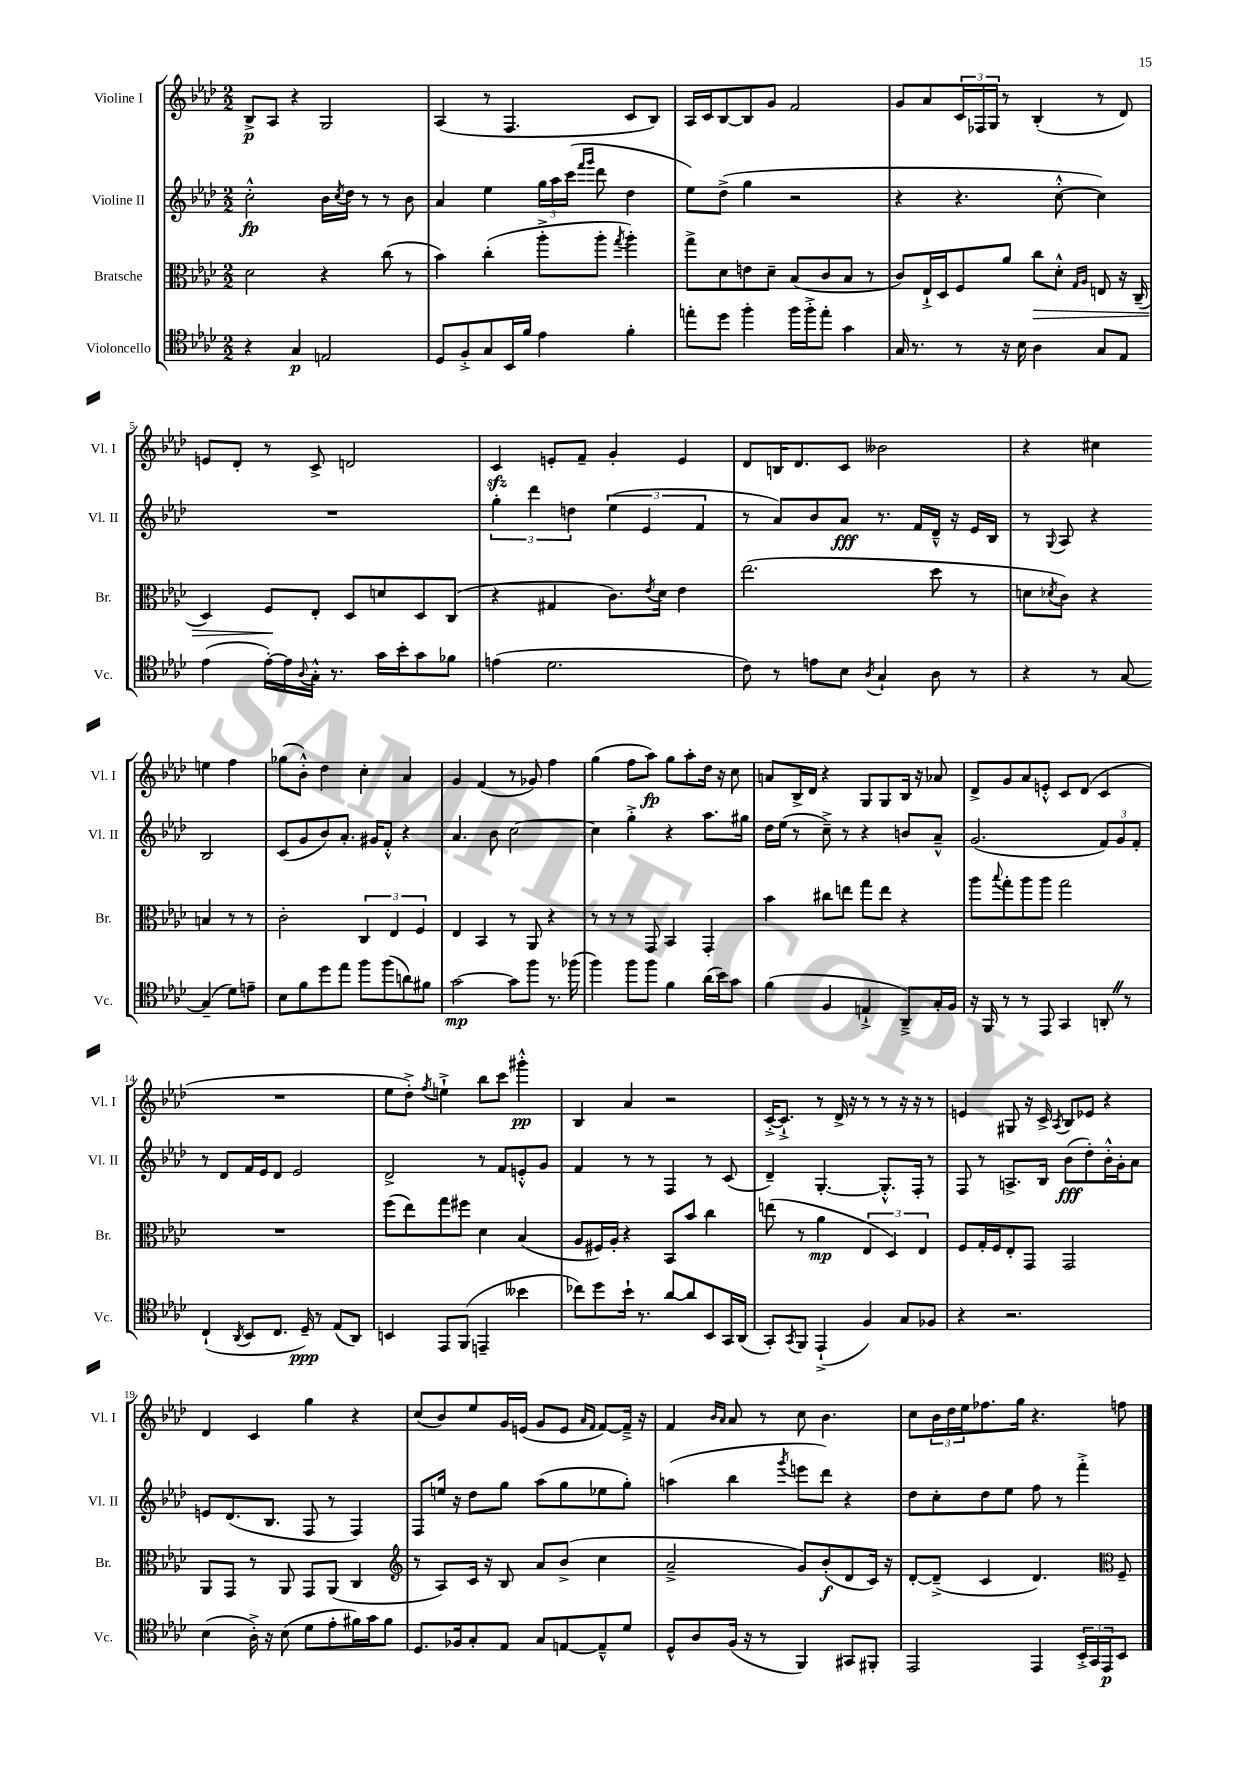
<<
\new StaffGroup <<
\new Staff = "s0" \with { instrumentName = "Violine I" shortInstrumentName = "Vl. I" } {
    \clef treble \key aes \major \numericTimeSignature \time 2/2
    bes8->\p aes8 r4 g2 |
    aes4( r8 f4. c'8 bes8) |
    aes16 c'16 bes8~ bes8 g'8 f'2 |
    g'8 aes'8 \tuplet 3/2 { c'16 fes16 g16 } r8 bes4-.( r8 des'8) |
    e'8 des'8-. r8 c'8-> d'2 |
    c'4\sfz e'8-. f'8-- g'4-. e'4 |
    des'8 b16 des'8. c'8 beses'2 |
    r4 cis''4 e''4 f''4 |
    ges''8( bes'8-.-^) des''4 c''4-. aes'4 |
    g'4 f'4( r8 ges'8) f''4 |
    g''4( f''8 aes''8\fp) g''8 aes''8-. des''16 r16 c''8 |
    a'8 bes16-> des'16 r4 g8 g8 bes16 r16 aes'8 |
    des'8-> g'8 aes'8 e'8-.-^ c'8 des'8( c'4 |
    R1 |
    ees''8 des''8-.->) \acciaccatura { f''8 } e''4-!-> bes''8 c'''8 gis'''4-.-^\pp |
    bes4 aes'4 r2 |
    c'16~-.-> c'8.-!-> r8 des'16-> r16 r8 r8 r16 r16 r8 |
    e'4 gis8 r16 c'16-> \acciaccatura { aes8 } bes8 ees'8 r4 |
    des'4 c'4 g''4 r4 |
    c''8( bes'8) ees''8 g'16 e'16( g'8 e'8 \grace { aes'16 f'16 } f'8~) f'16---> r16 |
    f'4 \grace { bes'16 aes'16 } aes'8 r8 c''8 bes'4. |
    c''8 \tuplet 3/2 { bes'16 des''16 ees''16 } fes''8. g''16 r4. f''8 \bar "|." |
}
\new Staff = "s1" \with { instrumentName = "Violine II" shortInstrumentName = "Vl. II" } {
    \clef treble \key aes \major \numericTimeSignature \time 2/2
    c''2-.-^\fp bes'16 \acciaccatura { c''8 } des''16 r8 r8 bes'8 |
    aes'4 ees''4 \tuplet 3/2 { g''16 aes''16 c'''16( } \grace { f'''16 g'''16 } des'''8 des''4 |
    ees''8) des''8->( g''4 r2 |
    r4 r4. c''8~-.-^ c''4) |
    R1 |
    \tuplet 3/2 { g''4-. des'''4 d''4 } \tuplet 3/2 { ees''4( ees'4 f'4 } |
    r8 aes'8) bes'8 aes'8\fff r8. f'16 des'16---^ r16 ees'16 bes16 |
    r8 \appoggiatura { g8 } aes8 r4 bes2 |
    c'8( g'8 bes'8) aes'8.-. gis'16 f'8-.-^ r4 |
    aes'4. bes'8 c''2~ |
    c''4 g''4-.-> r4 aes''8. gis''16 |
    des''16 ees''16( r8 c''8--->) r8 r4 b'8 aes'8---^ |
    g'2.( \tuplet 3/2 { f'8) g'8 f'8-. } |
    r8 des'8 f'16 ees'16 des'8 ees'2 |
    des'2-> r8 f'8 e'8-.-^ g'8 |
    f'4 r8 r8 f4 r8 c'8( |
    des'4--) g4.~-. g8.-.-^ f16-. r8 |
    f8 r8 a8.-> bes16 bes'8\fff( des''8-.) bes'16-.-^ g'16-. aes'8 |
    e'8 des'8.( bes8. f8 r8 f4) |
    f8 e''16 r16 des''8 g''8 aes''8( g''8 ees''8 g''8-.) |
    a''4( bes''4 \acciaccatura { g'''8 } e'''8 des'''8) r4 |
    des''8 c''8-. des''8 ees''8 f''8 r8 f'''4-.-> \bar "|." |
}
\new Staff = "s2" \with { instrumentName = "Bratsche" shortInstrumentName = "Br." } {
    \clef alto \key aes \major \numericTimeSignature \time 2/2
    des'2 r4 c''8( r8 |
    bes'4) c''4-.( aes''8-.-> aes''8-. \acciaccatura { g''8 } aes''4-.) |
    g''8-> des'8 e'8 des'8-- bes8( c'8 bes8 r8 |
    c'8) ees16-!-> des16 f8 aes'8 c''8\> des'8-.-^ \grace { g16 aes16 } e8 r16 c16--( |
    des4) f8\! ees8-. des8 d'8 des8 c8( |
    r4 gis4 c'8.) \acciaccatura { ees'8 } des'16 ees'4 |
    ees''2.( des''8 r8 |
    d'8 \acciaccatura { des'8 } c'8) r4 b4 r8 r8 |
    c'2-. \tuplet 3/2 { c4 ees4 f4 } |
    ees4 bes,4 r8 aes,8 r4 |
    r8 r8 r8 g,8 bes,4 g,4-. |
    bes'4 cis''8 e''8 g''8 e''8 r4 |
    aes''8 \appoggiatura { bes''8 } g''8-. aes''8 aes''8 g''2 |
    R1 |
    f''8( ees''8) g''8 fis''8 des'4 bes4( |
    aes8 fis16) aes16-. r4 bes,8 bes'8 c''4 |
    e''8( r8 aes'4\mp \tuplet 3/2 { ees4 des4) ees4 } |
    f8 g16-. f16 ees8-. g,8 g,2 |
    aes,8 g,8 r8 aes,8 g,8 aes,8( c4 |
    \clef treble r8 aes8) c'16 r16 bes8 aes'8 bes'8->( c''4 |
    aes'2---> g'8) bes'8-.\f( des'8 c'16) r16 |
    des'8~-. des'8--->( c'4 des'4.) \clef alto f8-- \bar "|." |
}
\new Staff = "s3" \with { instrumentName = "Violoncello" shortInstrumentName = "Vc." } {
    \clef tenor \key aes \major \numericTimeSignature \time 2/2
    r4 g4\p e2 |
    des8 f8-.-> g8 bes,16 f'16 ees'4 f'4-. |
    e''8-. des''8 f''4-. f''16 f''16-.-> e''8-. g'4 |
    g16 r8. r8 r16 bes16 aes4 g8 ees8 |
    ees'4( ees'16~-.) ees'16 \appoggiatura { aes8 } g16-.-^ r8. g'16 bes'16-. g'8 fes'8 |
    e'4( des'2. |
    c'8) r8 e'8 bes8 \acciaccatura { aes8 } g4-! aes8 r8 |
    r4 r8 g8~ g4--( des'8) e'8-- |
    bes8 f'8 des''8 ees''8 f''8 f''8( a'8) fis'8 |
    g'2~\mp g'8 f''8 r8. fes''16( |
    f''4) f''8 f''8 f'4 aes'16( bes'16) g'8 |
    f'4( f4 e4-!-> aes,8--->) g16-. f16 |
    r16 f,16 r8 r8 ees,8 g,4 a,8-. \once \override BreathingSign.text = \markup { \musicglyph "scripts.caesura.straight" } \breathe r8 |
    c4-!( \acciaccatura { aes,8 } bes,8 c8. des16--\ppp) r8 ees8( aes,8) |
    b,4 ees,8 f,8( e,4-- beses'4 |
    ces''8) des''8 bes'16-! r8. aes'8~ aes'8 bes,8 g,16 aes,16( |
    g,8-.) \acciaccatura { g,8 } f,8 ees,4-!->( f4) g8 fes8 |
    r4 r2. |
    bes4( aes16-.->) r16 bes8( des'8 ees'8-. fis'16) g'16 fis'8 |
    des8. fes16 g8-. ees8 g8 e8~ e8---^ des'8 |
    des8-^ aes8 f16( r16 r8 f,4) gis,8 fis,8-. |
    ees,2 ees,4 \tuplet 3/2 { bes,16-.-> g,16 ees,16\p } bes,8 \bar "|." |
}
>>
>>
